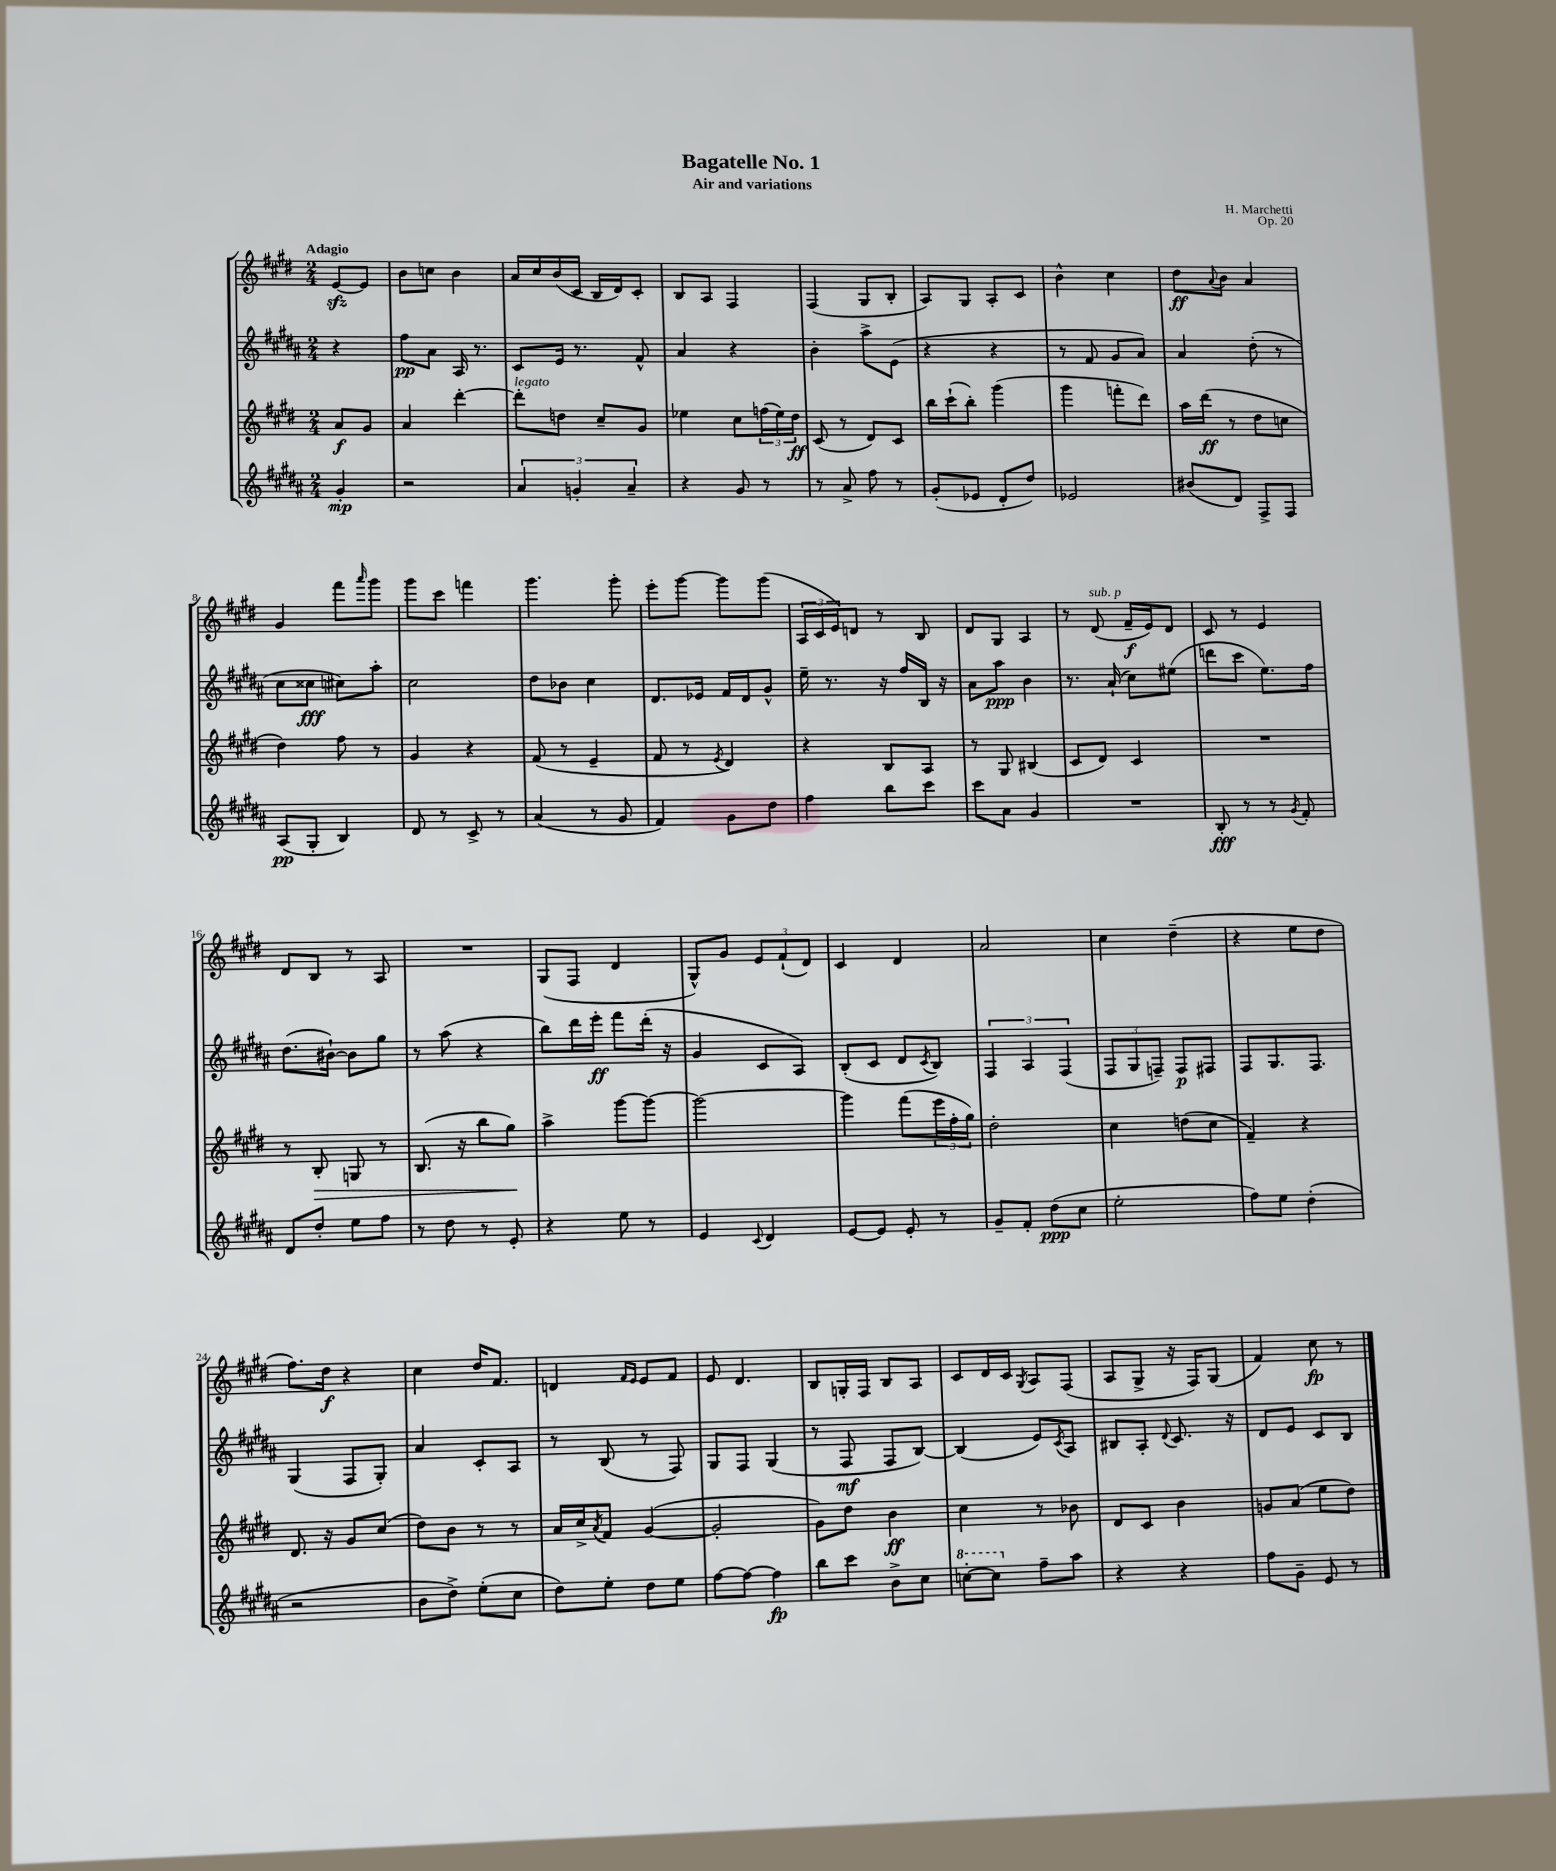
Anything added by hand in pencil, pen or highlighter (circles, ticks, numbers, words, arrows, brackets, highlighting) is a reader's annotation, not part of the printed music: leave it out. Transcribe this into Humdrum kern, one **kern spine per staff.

**kern	**kern	**kern	**kern
*staff4	*staff3	*staff2	*staff1
*clefG2	*clefG2	*clefG2	*clefG2
*k[f#c#g#d#a#]	*k[f#c#g#d#]	*k[f#c#g#d#a#]	*k[f#c#g#d#]
*M2/4	*M2/4	*M2/4	*M2/4
4g#'/	8a/L	4r	[8e/L
.	8g#/J	.	8e/]J
=	=	=	=
2r	4a/	8ff#\L	8b\L
.	.	8a#\J	8cc\J
.	[4ddd#'\	16A#/	4b\
.	.	8.r	.
=	=	=	=
6a#/	8ddd#'\]L	8c#/L	16a/LL
.	.	.	16cc#/
.	8dd\J	16e/Jk	(16b/
6g'/	.	.	.
.	.	8.r	16c#/JJ
.	8cc#~/L	.	16B/LL
.	.	.	16d#/J)
6a#~/	.	.	.
.	8g#/J	8f#^^/	8c#'/J
=	=	=	=
4r	4ee-\	4a#/	8B/L
.	.	.	8A/J
8g#/	8cc#\L	4r	4F#/
8r	(24ff\L	.	.
.	24ee-\)	.	.
.	24dd#\JJ	.	.
=	=	=	=
8r	(8c#/	4b'\	(4F#/
8a#^/	8r	.	.
8ff#\	8d#/L)	8aa#^\L	8G#/L
8r	8c#/J	(8e\J	8B'/J
=	=	=	=
(8g#'/L	16bb\LL	4r	8A/L)
.	(16ccc#`\J	.	.
8e-/J	8bb'\J)	.	8G#/J
8d#'/L	(4ggg#\	4r	8A'/L
8dd#/J)	.	.	8c#/J
=	=	=	=
2e-/	4ggg#\	8r	4b^^\
.	.	8f#/	.
.	8fff'\L	8g#/L	4cc#\
.	8ddd#\J)	8a#/J)	.
=	=	=	=
(8b#/L	16aa\LL	4a#/	8dd#\L
.	(16ddd#\JJ	.	.
.	.	.	8qqa/
8d#/J)	8r	.	8b\J
8F#^/L	8dd#\L	(8dd#'\	4a/
8F#/J	8cc\J	8r	.
=	=	=	=
(8A#/L	4dd#\)	8cc#\L	4g#/
8G#'/J	.	8cc##\J	.
4B/)	8ff#\	8cc#\L)	8fff#\L
.	.	.	16qqaaa/
.	8r	8aa#'\J	8ggg#\J
=	=	=	=
8d#/	4g#/	2cc#\	8ggg#\L
8r	.	.	8ccc#\J
8c#^/	4r	.	4fff\
8r	.	.	.
=	=	=	=
(4a#/	(8f#/	8dd#\L	4.ggg#\
.	8r	8b-\J	.
8r	4e~/	4cc#\	.
8g#/	.	.	8ggg#'\
=	=	=	=
4f#/)	8f#/	8.d#/L	8eee'\L
.	8r	.	[8ggg#\J
.	.	16e-/Jk	.
.	8qe/	.	.
8g#\L	4d#/)	16f#/LL	8ggg#\]L
.	.	16d#/J	.
8dd#\J	.	8g#^^/J	(8ggg#\J
=	=	=	=
4ff#\	4r	16ee~\	24A/LL
.	.	.	24c#/
.	.	8.r	.
.	.	.	24e/J)
.	.	.	8d/J
8bb\L	8B/L	16r	8r
.	.	16ff#/LL	.
8ccc#\J	8A/J	16B/JJ	8B/
.	.	16r	.
=	=	=	=
8ccc#\L	8r	8a#\L	8d#/L
8a#\J	8G#/	8aa#\J	8G#/J
4g#/	(4B#/	4b\	4A/
=	=	=	=
2r	8c#/L	8.r	8r
.	8d#/J)	.	(8d#/
.	.	(16a#`/	.
.	4c#/	8cc#\L)	16f#~/LL
.	.	.	16e/J)
.	.	(8ee#\J	8d#/J
=	=	=	=
8B'/	2r	8ddd\L	8c#/
8r	.	8ccc#\J	8r
8r	.	8.ee\L)	4e/
8qg#/	.	.	.
8f#'/	.	.	.
.	.	16ff#\Jk	.
=	=	=	=
8d#/L	8r	(8.dd#\L	8d#/L
8dd#'/J	8B'/	.	8B/J
.	.	[16b#`\Jk)	.
8ee\L	8G/	8b#\]L	8r
8ff#\J	8r	8gg#\J	8A/
=	=	=	=
8r	(8.B/	8r	2r
8dd#\	.	(8aa#\	.
.	16r	.	.
8r	8bb\L	4r	.
8e'/	8gg#\J)	.	.
=	=	=	=
4r	4aa^\	8bb\L)	(8G#/L
.	.	16ddd#\L	8F#/J
.	.	16eee'\JJ	.
8ee\	[8ggg#\L	8fff#\L	4d#/
8r	8ggg#\_J	(16ddd#'\Jk	.
.	.	16r	.
=	=	=	=
4e/	2ggg#\_	4g#/	8G#^^/L)
.	.	.	8g#/J
8qqc#/	.	.	.
4d#/	.	8c#/L	12e/L
.	.	.	(12f#`/
.	.	8A#/J)	.
.	.	.	12d#/J)
=	=	=	=
[8e/L	4ggg#\]	(8B'/L	4c#/
8e/]J	.	8c#/J	.
8e'/	(8fff#\L	8d#/L	4d#/
.	.	8qc#/	.
8r	24eee\L	8B/J)	.
.	24ff#'\	.	.
.	24gg#\JJ)	.	.
=	=	=	=
8g#~/L	2dd#'\	6F#/	2a/
8f#'/J	.	.	.
.	.	6A#/	.
(8dd#\L	.	.	.
.	.	(6F#/	.
8cc#\J	.	.	.
=	=	=	=
2ee'\	4cc#\	12F#/L	4cc#\
.	.	12G#/	.
.	.	12F~/J)	.
.	(8dd\L	8F/L	(4dd#~\
.	8cc#\J	8F#/J	.
=	=	=	=
8ff#\L)	4f#~/)	8F#/L	4r
8ee\J	.	8.G#/	.
(4dd#'\	4r	.	8ee\L
.	.	8.F#/J	.
.	.	.	8dd#\J
=	=	=	=
2r	8.d#/	(4G#/	8.ff#\L)
.	16r	.	16dd#\Jk
.	8g#/L	8F#/L	4r
.	(8cc#/J	8G#'/J)	.
=	=	=	=
8b\L	8dd#\L)	4a#/	4cc#\
8dd#^\J)	8b\J	.	.
(8ee'\L	8r	8c#'/L	16dd#/LK
.	.	.	8.f#/J
8cc#\J	8r	8A#/J	.
=	=	=	=
8dd#\L)	16a/LL	8r	4d/
.	16cc#^/J	.	.
.	8qa/	.	.
8ee'\J	8f#/J	(8B/	.
.	.	.	16qqf#/LL
.	.	.	16qqe/JJ
8dd#\L	([4g#/	8r	8e/L
8ee\J	.	8F#/)	8f#/J
=	=	=	=
[8ff#\L	2g#'/]	8G#/L	8e/
8ff#\_J	.	8F#/J	4.d#/
4ff#\]	.	(4G#/	.
=	=	=	=
8bb\L	8g#\L)	8r	8B/L
8ccc#\J	8dd#\J	8F#/	16G'/L
.	.	.	16F#/JJ
8b^\L	4b\	8F#/L	8B/L
8cc#\J	.	[8B/J)	8A/J
=	=	=	=
[8ccc'\L	4cc#\	(4B/]	8c#/L
8ccc\]J	.	.	16d#/L
.	.	.	16c#/JJ
.	.	.	8qG#/
8ff#~\L	8r	8e/L)	8A/L
.	.	8qc#/	.
8aa#\J	8b-\	8A#/J	(8F#/J
=	=	=	=
4r	8d#/L	8B#/L	8A/L
.	8c#/J	8A#'/J	8G#^/J
.	.	8qqd#/	.
4r	4b\	8.c#/	16r
.	.	.	16F#/LK)
.	.	.	(8G#/J
.	.	16r	.
=	=	=	=
8ff#\L	8g/L	8d#/L	4f#/)
8g#~\J	(8a/J	8e/J	.
8e/	8ee\L	8c#/L	8cc#\
8r	8dd#\J)	8B/J	8r
==	==	==	==
*-	*-	*-	*-
